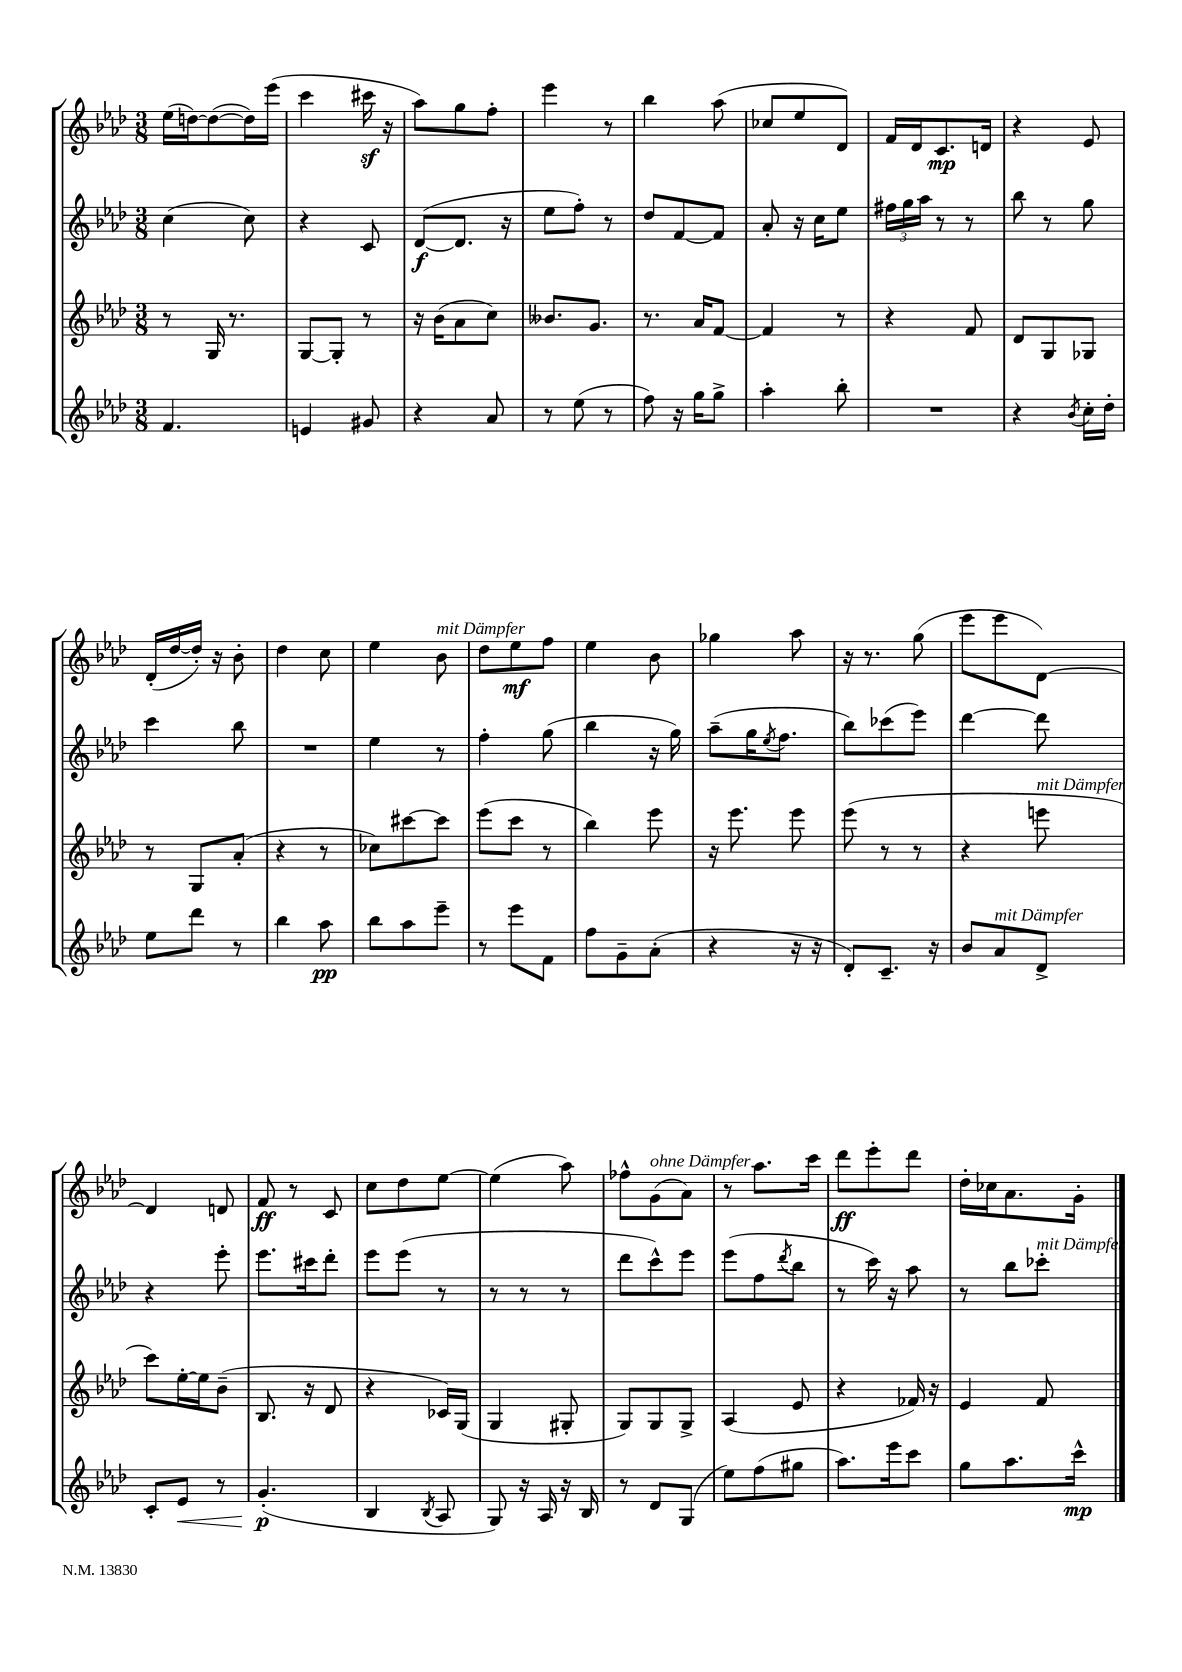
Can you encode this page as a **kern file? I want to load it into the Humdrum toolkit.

**kern	**dynam	**kern	**kern	**dynam	**kern	**dynam
*part4	*part4	*part3	*part2	*part2	*part1	*part1
*staff4	*staff4	*staff3	*staff2	*staff2	*staff1	*staff1
*clefG2	*	*clefG2	*clefG2	*	*clefG2	*
*k[b-e-a-d-]	*	*k[b-e-a-d-]	*k[b-e-a-d-]	*	*k[b-e-a-d-]	*
*M3/8	*	*M3/8	*M3/8	*	*M3/8	*
=119	=119	=119	=119	=119	=119	=119
4.f/	.	8r	(4cc\	.	(16ee-\LL	.
.	.	.	.	.	[16ddn\J)	.
.	.	16G/	.	.	(8dd\_	.
.	.	8.r	.	.	.	.
.	.	.	8cc\)	.	16dd\L])	.
.	.	.	.	.	(16eee-\JJ	.
=120	=120	=120	=120	=120	=120	=120
4en/	.	[8G/L	4r	.	4ccc\	.
.	.	8G'/J]	.	.	.	.
8g#X/	.	8r	8c/	.	16ccc#Xz\	.
.	.	.	.	.	16r	.
=121	=121	=121	=121	=121	=121	=121
4r	.	16r	([8d-/L	f	8aa-\L)	.
.	.	(16b-\KL	.	.	.	.
.	.	8a-\	8.d-/J]	.	8gg\	.
8a-/	.	8cc\J)	.	.	8ff'\J	.
.	.	.	16r	.	.	.
=122	=122	=122	=122	=122	=122	=122
8r	.	8.b--X/L	8ee-\L	.	4eee-\	.
(8ee-\	.	.	8ff'\J)	.	.	.
.	.	8.g/J	.	.	.	.
8r	.	.	8r	.	8r	.
=123	=123	=123	=123	=123	=123	=123
8ff\)	.	8.r	8dd-/L	.	4bb-\	.
16r	.	.	[8f/	.	.	.
16gg\KL	.	16a-/KL	.	.	.	.
8gg^\J	.	[8f/J	8f/J]	.	(8aa-\	.
=124	=124	=124	=124	=124	=124	=124
4aa-'\	.	4f/]	8a-'/	.	8cc-X/L	.
.	.	.	16r	.	8ee-/	.
.	.	.	16cc\KL	.	.	.
8bb-'\	.	8r	8ee-\J	.	8d-/J)	.
=125	=125	=125	=125	=125	=125	=125
4.r	.	4r	24ff#X\LL	.	16f/LL	.
.	.	.	24gg\	.	.	.
.	.	.	.	.	16d-/J	.
.	.	.	24aa-\JJ	.	.	.
.	.	.	8r	.	8.c/	mp
.	.	8f/	8r	.	.	.
.	.	.	.	.	16dn/Jk	.
=126	=126	=126	=126	=126	=126	=126
4r	.	8d-/L	8bb-\	.	4r	.
.	.	8G/	8r	.	.	.
8qb-/	.	.	.	.	.	.
16cc'\LL	.	8G-X/J	8gg\	.	8e-/	.
16dd-'\JJ	.	.	.	.	.	.
!!LO:LB:g=z
=127	=127	=127	=127	=127	=127	=127
8ee-\L	.	8r	4ccc\	.	(16d-'/LL	.
.	.	.	.	.	[16dd-/	.
8ddd-\J	.	8G/L	.	.	16dd-'/JJ])	.
.	.	.	.	.	16r	.
8r	.	(8a-'/J	8bb-\	.	8b-'\	.
=128	=128	=128	=128	=128	=128	=128
4bb-\	.	4r	4.r	.	4dd-\	.
8aa-\	pp	8r	.	.	8cc\	.
=129	=129	=129	=129	=129	=129	=129
8bb-\L	.	8cc-X\L)	4ee-\	.	4ee-\	.
8aa-\	.	[8ccc#X\	.	.	.	.
!	!	!	!	!	!LO:TX:a:i:t=mit Dämpfer	!
8eee-~\J	.	8ccc#\J]	8r	.	8b-\	.
=130	=130	=130	=130	=130	=130	=130
8r	.	(8eee-\L	4ff'\	.	8dd-\L	.
8eee-\L	.	8ccc\J	.	.	8ee-\	mf
8f\J	.	8r	(8gg\	.	8ff\J	.
=131	=131	=131	=131	=131	=131	=131
8ff\L	.	4bb-\)	4bb-\	.	4ee-\	.
8g~\	.	.	.	.	.	.
(8a-'\J	.	8eee-\	16r	.	8b-\	.
.	.	.	16gg\)	.	.	.
=132	=132	=132	=132	=132	=132	=132
4r	.	16r	(8aa-~\L	.	4gg-X\	.
.	.	8.eee-\	.	.	.	.
.	.	.	16gg\K	.	.	.
.	.	.	8qee-/	.	.	.
.	.	.	8.ff\J	.	.	.
16r	.	8eee-\	.	.	8aa-\	.
16r	.	.	.	.	.	.
=133	=133	=133	=133	=133	=133	=133
8d-'/L)	.	(8eee-\	8bb-\L)	.	16r	.
.	.	.	.	.	8.r	.
8.c~/J	.	8r	(8ccc-X\	.	.	.
.	.	8r	8eee-\J)	.	(8gg\	.
16r	.	.	.	.	.	.
=134	=134	=134	=134	=134	=134	=134
8b-/L	.	4r	[4ddd-\	.	8eee-\L	.
!LO:TX:a:i:t=mit Dämpfer	!	!	!	!	!	!
8a-/	.	.	.	.	8eee-\	.
!	!	!LO:TX:a:i:t=mit Dämpfer	!	!	!	!
8d-^/J	.	8eeen\	8ddd-\]	.	[8d-\J)	.
!!LO:LB:g=z
=135	=135	=135	=135	=135	=135	=135
8c'/L	.	8ccc\L)	4r	.	4d-/]	.
!	!LO:HP:b	!	!	!	!	!
8e-/J	<	[16ee-'\L	.	.	.	.
.	.	16ee-\J]	.	.	.	.
8r	.	(8b-~\J	8eee-'\	.	8dn/	.
=136	=136	=136	=136	=136	=136	=136
(4.g'/	p	8.B-/	8.eee-\L	.	8f/	ff
.	.	.	.	.	8r	.
.	.	16r	16ccc#X\k	.	.	.
.	.	8d-/	8ddd-'\J	.	8c/	.
.	[	.	.	.	.	.
=137	=137	=137	=137	=137	=137	=137
4B-/	.	4r	8eee-\L	.	8cc\L	.
.	.	.	(8eee-\J	.	8dd-\	.
8qB-/	.	.	.	.	.	.
8A-/	.	16c-X/LL)	8r	.	[8ee-\J	.
.	.	(16G/JJ	.	.	.	.
=138	=138	=138	=138	=138	=138	=138
8G/)	.	4G/	8r	.	(4ee-\]	.
16r	.	.	8r	.	.	.
16A-/	.	.	.	.	.	.
16r	.	8G#X'/	8r	.	8aa-\)	.
16B-/	.	.	.	.	.	.
=139	=139	=139	=139	=139	=139	=139
8r	.	8G/L)	8ddd-\L	.	8ff-X^^\L	.
!	!	!	!	!	!LO:TX:a:i:t=ohne Dämpfer	!
8d-/L	.	8G/	8ccc^^\)	.	(8g\	.
(8G/J	.	8G^/J	8eee-\J	.	8a-\J)	.
=140	=140	=140	=140	=140	=140	=140
8ee-\L)	.	(4A-/	(8eee-\L	.	8r	.
(8ff\	.	.	8ff\	.	8.aa-\L	.
.	.	.	8qddd-/	.	.	.
8gg#X\J	.	8e-/	8bb-\J	.	.	.
.	.	.	.	.	16ccc\Jk	.
=141	=141	=141	=141	=141	=141	=141
8.aa-\L)	.	4r	8r	.	8ddd-\L	ff
.	.	.	16ccc\)	.	8eee-'\	.
16eee-\k	.	.	16r	.	.	.
8ccc\J	.	16f-X/)	8aa-\	.	8ddd-\J	.
.	.	16r	.	.	.	.
=142	=142	=142	=142	=142	=142	=142
8gg\L	.	4e-/	8r	.	16dd-'\LL	.
.	.	.	.	.	16cc-X\J	.
8.aa-\	.	.	8bb-\L	.	8.a-\	.
!	!	!	!LO:TX:a:i:t=mit Dämpfer	!	!	!
.	.	8f/	8ccc-X'\J	.	.	.
16ccc^^\Jk	mp	.	.	.	16g'\Jk	.
==	==	==	==	==	==	==
*-	*-	*-	*-	*-	*-	*-
